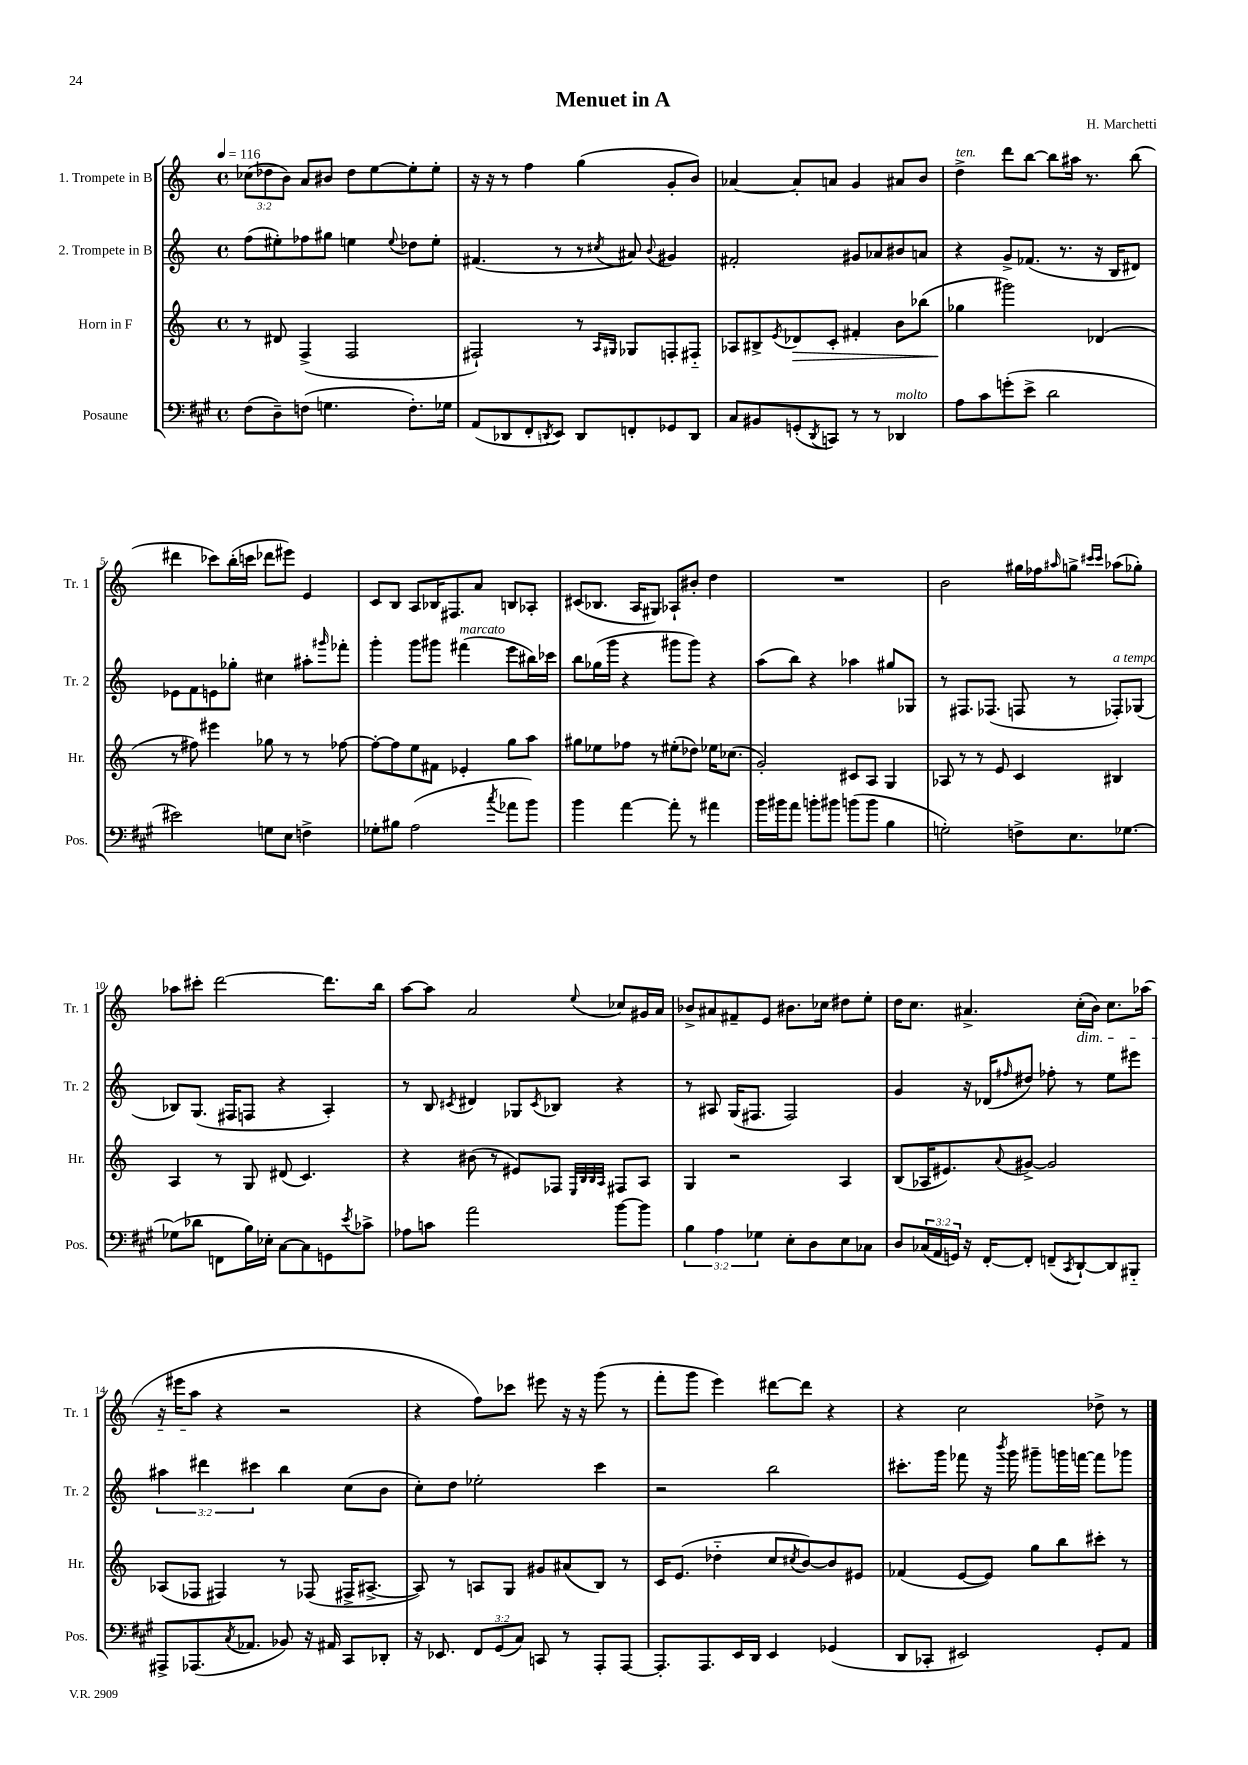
\header { title = "Menuet in A" composer = "H. Marchetti" }
<<
\new StaffGroup <<
\new Staff = "s0" \with { instrumentName = "1. Trompete in B" shortInstrumentName = "Tr. 1" } {
    \clef treble \key c \major \defaultTimeSignature \time 4/4 \override Staff.TupletNumber.text = #tuplet-number::calc-fraction-text \tempo 4 = 116
    \tuplet 3/2 { ces''8( des''8 b'8) } a'8 bis'8 des''8 e''8~ e''8-. e''8-. |
    r16 r16 r8 f''4 g''4( g'8-. b'8) |
    aes'4~ aes'8-. a'8 g'4 ais'8 b'8 |
    d''4->^\markup { \italic "ten." } d'''8 b''8~ b''8 ais''16 r8. b''8( |
    dis'''4 ces'''8) b''16-.( c'''16 des'''8 eis'''8) e'4 |
    c'8 b8 a8 bes16 fis8. a'8 b8 aes8-. |
    cis'8( bes8. a16 gis8) aes8-! bis'8-. d''4 |
    R1 |
    b'2 gis''16 fes''16 \grace { ais''16 } g''8-> \grace { cis'''16 cis'''16 } aes''8( ges''8-.) |
    aes''8 cis'''8-. d'''2~ d'''8. b''16 |
    a''8~ a''8 a'2 \appoggiatura { e''8 } ces''8 gis'16 a'16 |
    bes'8-> ais'8 fis'8-- e'8 bis'8. ces''16 dis''8 e''8-. |
    d''16 c''8. ais'4.-> c''16-.\dim( b'16) c''8. aes''16( |
    r16 eis'''16 a''8\! r4 r2 |
    r4 f''8) ces'''8 eis'''8 r16 r16 g'''8( r8 |
    f'''8-. g'''8 e'''4) dis'''8~ dis'''8 r4 |
    r4 c''2 des''8-> r8 \bar "|." |
}
\new Staff = "s1" \with { instrumentName = "2. Trompete in B" shortInstrumentName = "Tr. 2" } {
    \clef treble \key c \major \defaultTimeSignature \time 4/4 \override Staff.TupletNumber.text = #tuplet-number::calc-fraction-text
    f''8( eis''8-.) fes''8 gis''8 e''4 \appoggiatura { e''8 } des''8 e''8-. |
    fis'4.( r8 r8 \acciaccatura { cis''8 } ais'8) \appoggiatura { b'8 } gis'4 |
    fis'2-. gis'8 aes'8 bis'8 a'8 |
    r4 g'8-> fes'8.( r8. r16 b16 dis'8) |
    ees'8 f'8 e'8 ges''8-. cis''4 ais''8-. \grace { gis'''16 } fes'''8-. |
    g'''4-. g'''8 gis'''8 fis'''4^\markup { \italic "marcato" }( e'''8 bis''16) ces'''16 |
    b''8 ges''16( g'''16 r4 gis'''8 gis'''8) r4 |
    a''8( b''8) r4 aes''4 gis''8 ges8 |
    r8 fis8. fes8.( f8 r8 fes8-.^\markup { \italic "a tempo" }) ges8( |
    bes8) g8.( fis16 f8 r4 a4-.) |
    r8 b8 \acciaccatura { cis'8 } dis'4 ges8 \acciaccatura { cis'8 } bes8 r4 |
    r8 ais8 g16( fis8. fis2) |
    g'4 r16 des'16( \grace { fis''16 } dis''8) fes''8-. r8 e''8 eis'''8 |
    \tuplet 3/2 { ais''4 dis'''4 cis'''4 } b''4 c''8( b'8 |
    c''8-.) d''8 ees''2-. c'''4 |
    r2 b''2 |
    cis'''8.-. g'''16 fes'''8 r16 \acciaccatura { b'''8 } g'''16 gis'''8-- g'''16 f'''16~ f'''8 ges'''8 \bar "|." |
}
\new Staff = "s2" \with { instrumentName = "Horn in F" shortInstrumentName = "Hr." } {
    \clef treble \key c \major \defaultTimeSignature \time 4/4
    r8 dis'8 f4->( f2 |
    fis2-!) r8 \grace { a16 gis16 } ges8 f8-. fis8-_ |
    aes8 bis8-> \acciaccatura { e'8 } des'8\> c'8-. fis'4-. b'8 bes''8( |
    ges''4\! gis'''2) des'4( |
    r8 fis''8) eis'''4 ges''8 r8 r8 fes''8~ |
    fes''8~-. fes''8 e''8 fis'8 ees'4-. g''8 a''8 |
    gis''8 ees''8 fes''8 r8 eis''8-.( des''8) ees''16 ces''8.( |
    g'2-.) cis'8 a8 g4 |
    aes8 r8 r8 e'8 c'4 bis4 |
    a4 r8 g8 dis'8( c'4.) |
    r4 bis'8( r8 eis'8) fes8 \grace { e32 b32 b32 a32 } fis8 a8 |
    g4 r2 a4 |
    b8( aes16 eis'8.) \appoggiatura { a'8 } gis'8~-> gis'2 |
    aes8( fes8 fis4) r8 fes8( fis16-> ais8.~-> |
    ais8) r8 a8 g8 gis'8 ais'8( b8) r8 |
    c'16 e'8.( des''4-_ c''8 \acciaccatura { cis''8 } b'8~) b'8 eis'8 |
    fes'4( e'8~ e'8) g''8 b''8 cis'''8-. r8 \bar "|." |
}
\new Staff = "s3" \with { instrumentName = "Posaune" shortInstrumentName = "Pos." } {
    \clef bass \key a \major \defaultTimeSignature \time 4/4 \override Staff.TupletNumber.text = #tuplet-number::calc-fraction-text
    fis8( d8--) f8( g4. f8.-.) ges16 |
    a,8( des,8 fis,8-. \acciaccatura { d,8 } e,8) d,8 f,8-. ges,8 d,8 |
    cis8 bis,8 g,8-.( \acciaccatura { d,8 } c,8) r8 r8 des,4^\markup { \italic "molto" } |
    a8 cis'8 g'8-.( e'8-> d'2 |
    eis'2) g8 e8 f4-> |
    ges8-. bis8 a2( \acciaccatura { cis''8 } aes'8 b'8) |
    b'4 a'4~ a'8-. r8 ais'4 |
    b'16 bis'16 a'8 b'8-. bis'8 b'8( b'8 b4 |
    g2-.) f8-> e8. ges8.~ |
    ges8( des'8 f,8 b16) ees16-. cis8~ cis8 g,8 \acciaccatura { e'8 } ces'8-> |
    aes8 c'8 a'2 b'8~ b'8 |
    \tuplet 3/2 { b4 a4 ges4 } e8-. d8 e8 ces8 |
    d8 \tuplet 3/2 { ces16( a,16 g,16) } r16 fis,16~-. fis,8-. f,8--( \acciaccatura { cis,8 } d,8~-!) d,8 bis,,8-_ |
    ais,,8-> aes,,8.( \acciaccatura { cis8 } aes,8. bes,8) r16 ais,16 cis,8 des,8-. |
    r16 ees,8. \tuplet 3/2 { fis,8 gis,8( cis8) } c,8 r8 a,,8-. a,,8~ |
    a,,8.-. a,,8. e,16 d,16 e,4 ges,4( |
    d,8 ces,8-. eis,2) gis,8-. a,8 \bar "|." |
}
>>
>>
